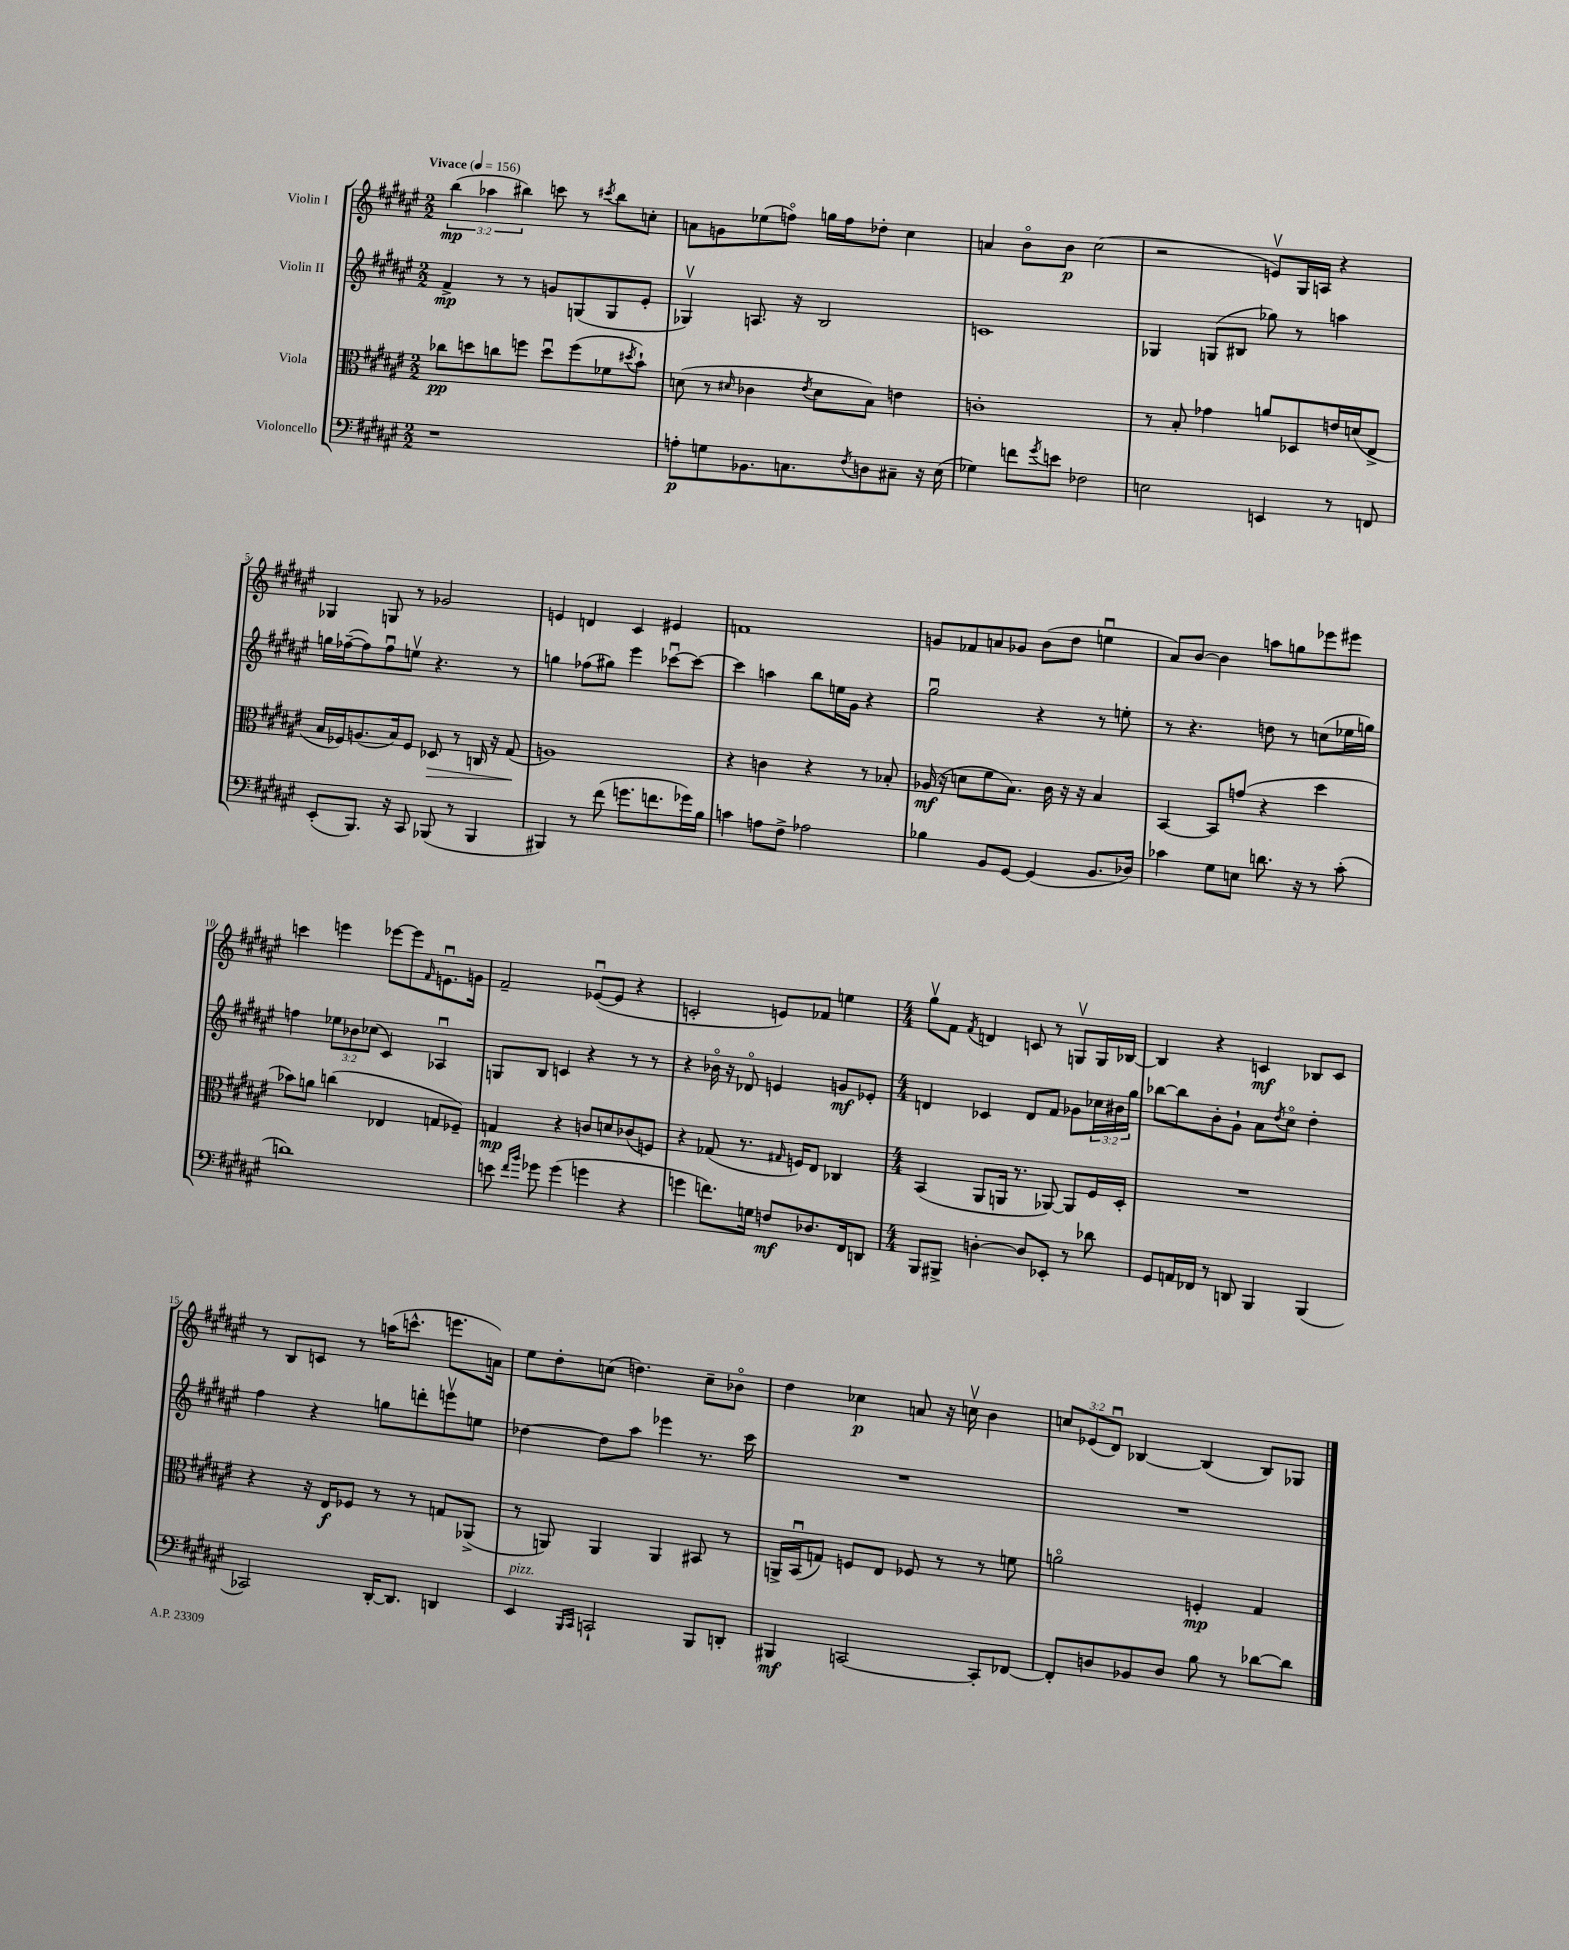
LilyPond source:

<<
\new StaffGroup <<
\new Staff = "s0" \with { instrumentName = "Violin I" } {
    \clef treble \key fis \major \numericTimeSignature \time 2/2 \override Staff.TupletNumber.text = #tuplet-number::calc-fraction-text \tempo "Vivace" 4 = 156
    \tuplet 3/2 { b''4\mp( aes''4 bis''4) } c'''8 r8 \acciaccatura { cis'''8 } bis''8 c''8-. |
    a'8 g'8 ees''8( f''8\flageolet) g''16 f''16 des''8-. cis''4 |
    a'4 b'8\flageolet b'8\p cis''2( |
    r2 e'8\upbow) gis16 a16 r4 |
    ges4 g8 r8 ges'2 |
    e'4 d'4 cis'4 eis'4 |
    f'1 |
    g'8 fes'8 a'8 ges'8 b'8( dis''8 e''4\downbow |
    ais'8) b'8~ b'4 a''8 g''8 ees'''8 eis'''8 |
    c'''4 e'''4 ees'''8~ ees'''8 \grace { fis'16 } e'8.\downbow g'16 |
    fis'2-- ees'8~\downbow( ees'8 r4 |
    c'2-. e'8) fes'8 e''4 |
    \numericTimeSignature \time 4/4 gis''8\upbow fis'8 \acciaccatura { fis'8 } d'4 c'8 r8 g8\upbow g16 bes16~ |
    bes4 r4 c'4\mf bes8 c'8 |
    r8 b8 c'8 r8 a''16( c'''8.-^ e'''8. a'16) |
    eis''8 dis''8-. c''8( d''4.) c''8-- bes'8\flageolet |
    dis''4 ces''4\p a'8 r16 c''16\upbow b'4 |
    \tuplet 3/2 { c''8 ees'8( dis'8\downbow) } bes4~ bes4( bes8) ges8 \bar "|." |
}
\new Staff = "s1" \with { instrumentName = "Violin II" } {
    \clef treble \key fis \major \numericTimeSignature \time 2/2 \override Staff.TupletNumber.text = #tuplet-number::calc-fraction-text
    fis'4->\mp r8 r8 g'8 g8( g8 eis'8-. |
    ges4\upbow) a8. r16 b2 |
    c'1 |
    ges4 g8( bis8 ges''8) r8 a''4 |
    g''16 fes''16~--( fes''8) fes''8\downbow e''8\upbow r4. r8 |
    g''4 fes''8( gis''8) eis'''4 ces'''8~\downbow ces'''8~ |
    ces'''4 a''4 b''8 e''16 gis'16 r4 |
    gis''2\downbow r4 r8 e''8-. |
    r8 r4. d''8 r8 c''8( ees''16 g''16) |
    f''4 \tuplet 3/2 { ees''8 bes'8 ces''8( } cis'4) aes4\downbow |
    g8 b8 c'4 r4 r8 r8 |
    r4 bes'16\flageolet r16 des'8\flageolet e'4 g'8\mf ees'8-. |
    \numericTimeSignature \time 4/4 d'4 ces'4 d'8 fis'8 ges'8 \tuplet 3/2 { ces''16 bis'16 gis''16 } |
    bes''8~ bes''8 b'8-. gis'8-! ais'8 \acciaccatura { dis''8 } cis''8\flageolet dis''4-. |
    fis''4 r4 g''8 d'''8-. e'''8\upbow e''8 |
    des''4~ des''8 ais''8 ees'''4 r8. cis'''16 |
    R1 |
    R1 \bar "|." |
}
\new Staff = "s2" \with { instrumentName = "Viola" } {
    \clef alto \key fis \major \numericTimeSignature \time 2/2
    ces''8\pp d''8 c''8 f''8 d''8\downbow f''8( fes'8 \acciaccatura { dis''8 } b'8-!) |
    d'8( r8 \grace { dis'16 } ces'4 \acciaccatura { eis'8 } dis'8 b8) e'4 |
    c'1-. |
    r8 b8-. ges'4 a'8 des8 e'16 d'16( eis8-> |
    b16 fes16) a8.( b16) fes8 des8\> r8 c16 r16 gis8\!( |
    a1) |
    r4 c'4 r4 r8 bes8-. |
    aes16\mf( r16 d'8 fis'8 b8.) cis'16 r16 r16 b4 |
    b,4~ b,8 g'8( r4 dis''4 |
    bes'8) a'8 c''4( ees4 g8 fes8--) |
    g4\mp r4 c'8 d'8 ces'8( f8) |
    r4 ges8( r8. \grace { gis16 } f16) eis8 ces4 |
    \numericTimeSignature \time 4/4 b,4( ais,8 a,16 r8. aes,8~) aes,8 fis16 dis16-. |
    R1 |
    r4 r16 eis16\f fes8 r8 r8 g8 aes,8->( |
    r8 a,8) a,4 a,4 bis,8 r8 |
    a,16-> b,16\downbow( g8) f8 eis8 fes8 r8 r8 f'8 |
    a'2\flageolet f4-.\mp gis4 \bar "|." |
}
\new Staff = "s3" \with { instrumentName = "Violoncello" } {
    \clef bass \key fis \major \numericTimeSignature \time 2/2
    r1 |
    a8-.\p g8 bes,8. c8. \acciaccatura { fis8 } d8 cis8-- r16 eis16( |
    ges4) f'8 \acciaccatura { gis'8 } e'8 fes2 |
    e2 e,4 r8 f,8 |
    eis,8-.( b,,8.) r16 cis,8 bes,,8( r8 bes,,4 |
    bis,,4) r8 fis'8( g'8. f'8. ges'16) b16 |
    c'4 a8 fis8-> aes2 |
    bes4 b,8 gis,8~ gis,4( b,8. des16) |
    ces'4 gis8 e8 d'8. r16 r8 ces'8-.( |
    d'1) |
    e'8 \grace { fis'16 b'16 } ges'8 ges'4( g'4 r4 |
    g'4 f'8.) g16 f8\mf des8. fis,16 d,8 |
    \numericTimeSignature \time 4/4 b,,8 bis,,8-> d4~-. d8 ees,8-. r8 des'8 |
    gis,8 a,16 fes,16 r8 d,8 b,,4 b,,4( |
    ces,2) dis,16~-. dis,8. d,4 |
    eis,4^\markup { \italic "pizz." } \grace { b,,16 cis,16 } c,2-! b,,8 d,8-. |
    bis,,4\mf c,2~ c,8-. fes,8~ |
    fes,8-. d8 bes,8 d8 b8 r8 des'8~ des'8 \bar "|." |
}
>>
>>
